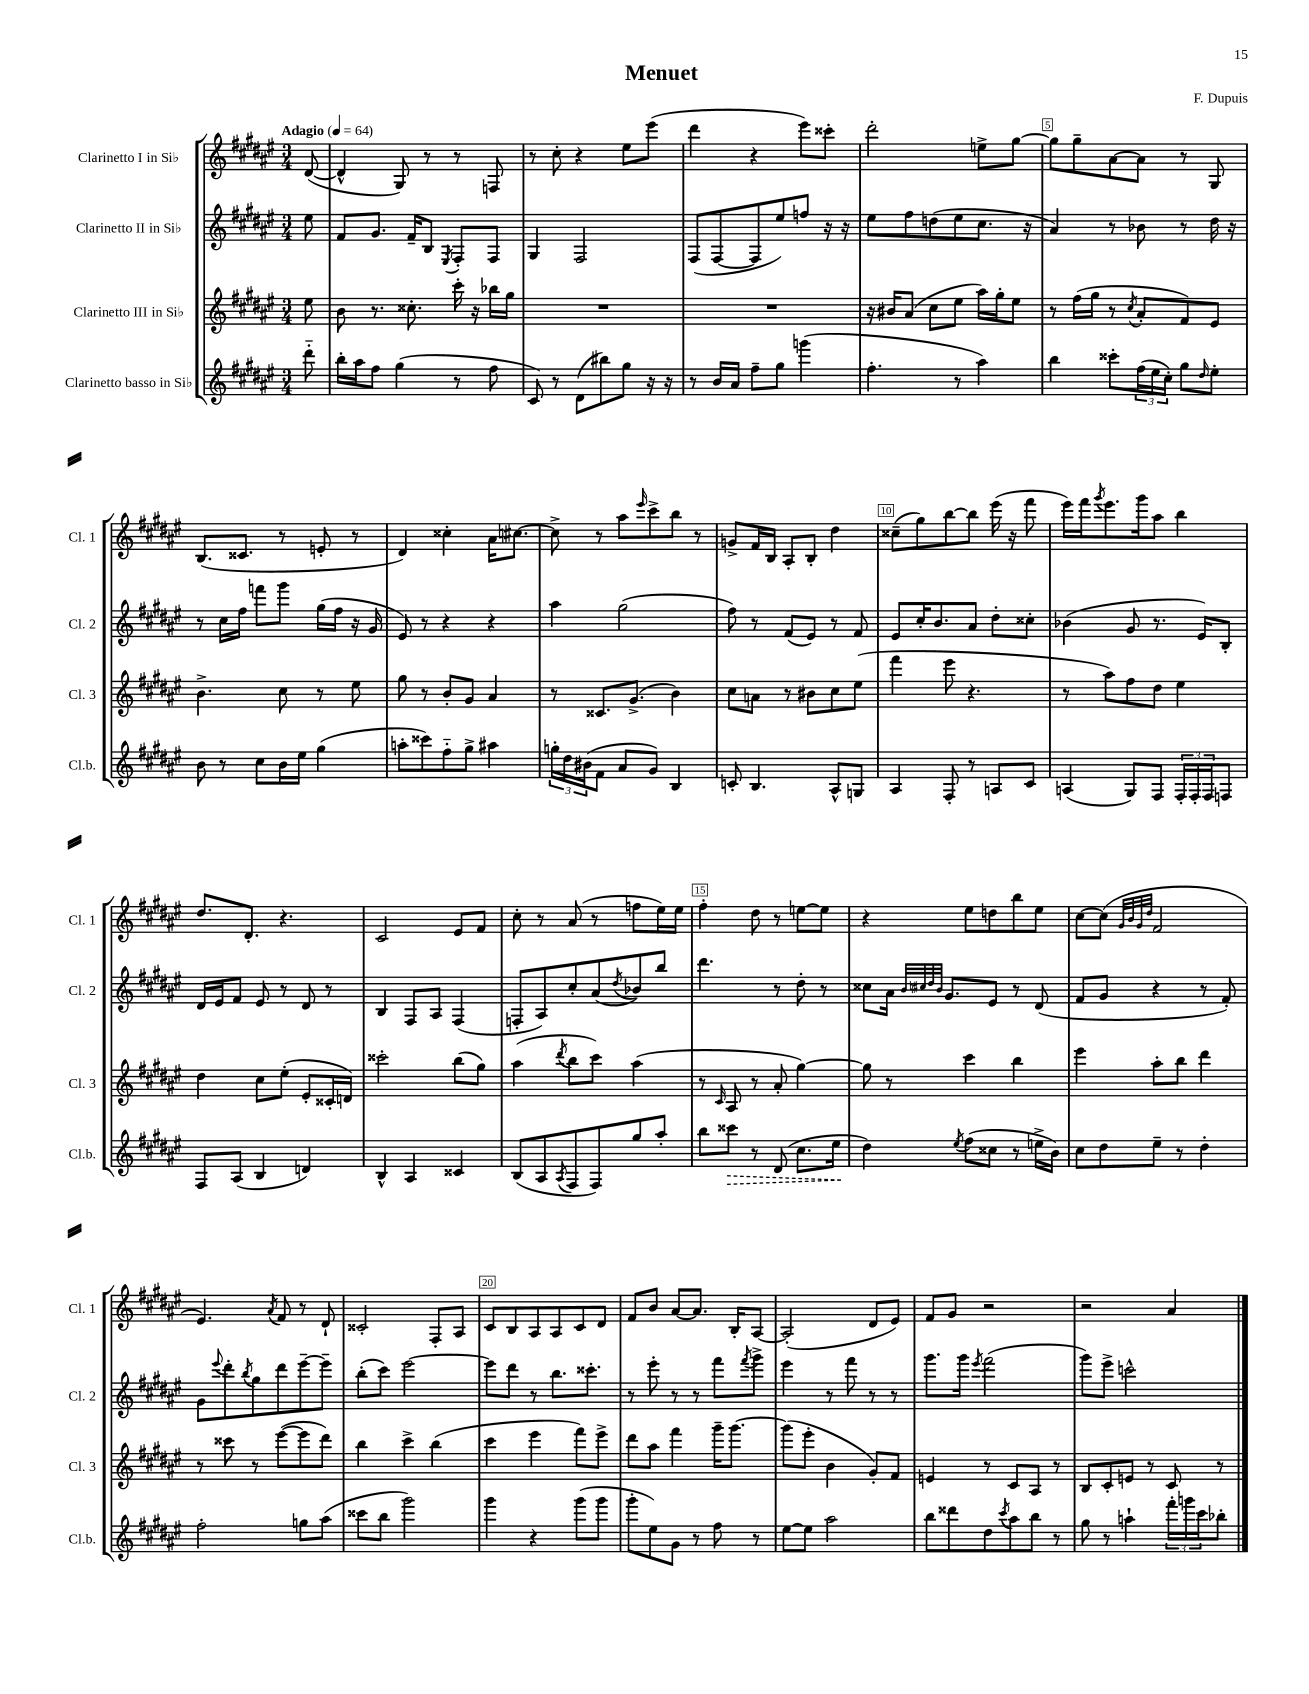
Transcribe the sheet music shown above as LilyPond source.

\header { title = "Menuet" composer = "F. Dupuis" }
<<
\new StaffGroup <<
\new Staff = "s0" \with { instrumentName = "Clarinetto I in Sib" shortInstrumentName = "Cl. 1" } {
    \clef treble \key fis \major \numericTimeSignature \time 3/4 \partial 8 \tempo "Adagio" 4 = 64
    dis'8~( |
    dis'4-^ gis8) r8 r8 f8 |
    r8 cis''8-. r4 eis''8 eis'''8( |
    dis'''4 r4 eis'''8) cisis'''8-. |
    dis'''2-. e''8-> gis''8~ |
    gis''8 gis''8-- ais'8~ ais'8 r8 gis8 |
    b8.( cisis'8. r8 e'8-. r8 |
    dis'4) cisis''4-. ais'16 cis''8.~ |
    cis''8-> r8 ais''8 \grace { eis'''16 } cis'''8-> b''8 r8 |
    g'8-> fis'16 b16 ais8-. b8-. dis''4 |
    cisis''8--( gis''8) b''8~ b''8 eis'''16( r16 fis'''8 |
    eis'''16) fis'''16 \acciaccatura { gis'''8 } eis'''8. gis'''16 ais''8 b''4 |
    dis''8. dis'8.-. r4. |
    cis'2 eis'8 fis'8 |
    cis''8-. r8 ais'8( r8 f''8 eis''16) eis''16 |
    fis''4-. dis''8 r8 e''8~ e''8 |
    r4 eis''8 d''8 b''8 eis''8 |
    cis''8~ cis''8( \grace { gis'32 b'32 gis'32 dis''32 } fis'2 |
    eis'4.) \acciaccatura { ais'8 } fis'8 r8 dis'8-! |
    cisis'2-. fis8-. ais8 |
    cis'8 b8 ais8 ais8 cis'8 dis'8 |
    fis'8 b'8 ais'8~ ais'8. b16-. ais8~ |
    ais2-.( dis'8 eis'8) |
    fis'8 gis'8 r2 |
    r2 ais'4 \bar "|." |
}
\new Staff = "s1" \with { instrumentName = "Clarinetto II in Sib" shortInstrumentName = "Cl. 2" } {
    \clef treble \key fis \major \numericTimeSignature \time 3/4 \partial 8
    eis''8 |
    fis'8 gis'8. fis'16-- b8 \acciaccatura { eis8 } fis8-. fis8 |
    gis4 fis2 |
    fis8( fis8~ fis8 eis''8) f''8 r16 r16 |
    eis''8 fis''8 d''8( eis''8 cis''8. r16 |
    ais'4) r8 bes'8 r8 dis''16 r16 |
    r8 cis''16 fis''16 f'''8 gis'''8 gis''16( fis''16 r16 gis'16 |
    eis'8) r8 r4 r4 |
    ais''4 gis''2( |
    fis''8) r8 fis'8( eis'8) r8 fis'8 |
    eis'8 cis''16-. b'8. ais'8 dis''8-. cisis''8-. |
    bes'4( gis'8 r8. eis'16) b8-. |
    dis'16 eis'16 fis'8 eis'8 r8 dis'8 r8 |
    b4 fis8 ais8 fis4( |
    f8-. ais8) cis''8-. ais'8( \acciaccatura { dis''8 } bes'8) b''8 |
    dis'''4. r8 dis''8-. r8 |
    cisis''8 ais'16 \grace { b'32 cis''32 dis''32 b'32 } gis'8. eis'8 r8 dis'8( |
    fis'8 gis'8 r4 r8 fis'8-.) |
    gis'8 \appoggiatura { eis'''8 } dis'''8-. \acciaccatura { b''8 } gis''8 dis'''8 eis'''8~-- eis'''8-- |
    b''8-.( cis'''8) eis'''2~ |
    eis'''8 dis'''8 r8 b''8. cisis'''8.-. |
    r8 eis'''8-. r8 r8 fis'''8 \acciaccatura { fis'''8 } gis'''8-> |
    eis'''4 r8 fis'''8 r8 r8 |
    gis'''8. gis'''16 \acciaccatura { eis'''8 } fis'''2( |
    gis'''8) eis'''8-> c'''2-^ \bar "|." |
}
\new Staff = "s2" \with { instrumentName = "Clarinetto III in Sib" shortInstrumentName = "Cl. 3" } {
    \clef treble \key fis \major \numericTimeSignature \time 3/4 \partial 8
    eis''8 |
    b'8 r8. cisis''8.-. cis'''16-. r16 bes''16 gis''16 |
    R2. |
    R2. |
    r16 bis'16 ais'8( cis''8 eis''8 ais''16) gis''16-. eis''8 |
    r8 fis''16( gis''16 r8 \acciaccatura { cis''8 } ais'8-. fis'8) eis'8 |
    b'4.-> cis''8 r8 eis''8 |
    gis''8 r8 b'8-. gis'8 ais'4 |
    r8 cisis'8. gis'8.->( b'4) |
    cis''8 a'8 r8 bis'8 cis''8 eis''8( |
    fis'''4 eis'''8 r4. |
    r8 ais''8) fis''8 dis''8 eis''4 |
    dis''4 cis''8 eis''8-.( eis'8-. cisis'16-. d'16) |
    cisis'''2-. b''8( gis''8) |
    ais''4( \acciaccatura { dis'''8 } b''8 cis'''8) ais''4( |
    r8 \grace { cis'16 } ais8 r8 ais'8-. gis''4~) |
    gis''8 r8 cis'''4 b''4 |
    eis'''4 ais''8-. b''8 dis'''4 |
    r8 cisis'''8 r8 eis'''8~( eis'''8 dis'''8) |
    b''4 cis'''4-> b''4( |
    cis'''4 eis'''4 fis'''8) eis'''8-> |
    dis'''8 ais''8 fis'''4 gis'''16-- gis'''8.~ |
    gis'''8( eis'''8-. b'4 gis'8-.) fis'8 |
    e'4 r8 cis'8 ais8 r8 |
    b8 cis'8-. e'8 r8 cis'8 r8 \bar "|." |
}
\new Staff = "s3" \with { instrumentName = "Clarinetto basso in Sib" shortInstrumentName = "Cl.b." } {
    \clef treble \key fis \major \numericTimeSignature \time 3/4 \partial 8
    dis'''8-_ |
    b''16-. ais''16 fis''8 gis''4( r8 fis''8 |
    cis'8) r8 dis'8( bis''8) gis''8 r16 r16 |
    r8 b'16 ais'16 fis''8-- gis''8 g'''4( |
    fis''4.-. r8 ais''4) |
    b''4 cisis'''8-. \tuplet 3/2 { fis''16( eis''16 cis''16-.) } gis''8 \grace { dis''16 } eis''8-. |
    b'8 r8 cis''8 b'16 eis''16 gis''4( |
    a''8-. cisis'''8) fis''8-_ gis''8-> ais''4 |
    \tuplet 3/2 { g''16-. dis''16 bis'16( } fis'8 ais'8 gis'8) b4 |
    c'8-. b4. ais8-^ g8 |
    ais4 fis8-. r8 a8 cis'8 |
    a4( gis8) fis8 \tuplet 3/2 { fis16-. fis16-. fis16 } f8 |
    fis8 ais8( b4 d'4) |
    b4-^ ais4 cisis'4 |
    b8( ais8 \acciaccatura { ais8 } fis8 fis8) gis''8 ais''8-. |
    b''8 \once \override Hairpin.style = #'dashed-line cisis'''8\> r8 dis'8( cis''8. eis''16\! |
    dis''4) \acciaccatura { eis''8 } fis''8( cisis''8 r8 e''16-> b'16) |
    cis''8 dis''8 eis''8-- r8 dis''4-. |
    fis''2-. g''8 ais''8( |
    cisis'''8 b''8 gis'''2) |
    gis'''4 r4 gis'''8( gis'''8 |
    gis'''8-. eis''8) gis'8 r8 fis''8 r8 |
    eis''8~ eis''8 ais''2 |
    b''8 disis'''8 dis''8 \acciaccatura { cis'''8 } ais''8 b''8 r8 |
    gis''8 r8 a''4-! \tuplet 3/2 { fis'''16-. g'''16 cis'''16 } bes''8-. \bar "|." |
}
>>
>>
\layout { \context { \Score \override BarNumber.break-visibility = ##(#f #t #t) barNumberVisibility = #(every-nth-bar-number-visible 5) \override BarNumber.stencil = #(make-stencil-boxer 0.1 0.3 ly:text-interface::print) } }
